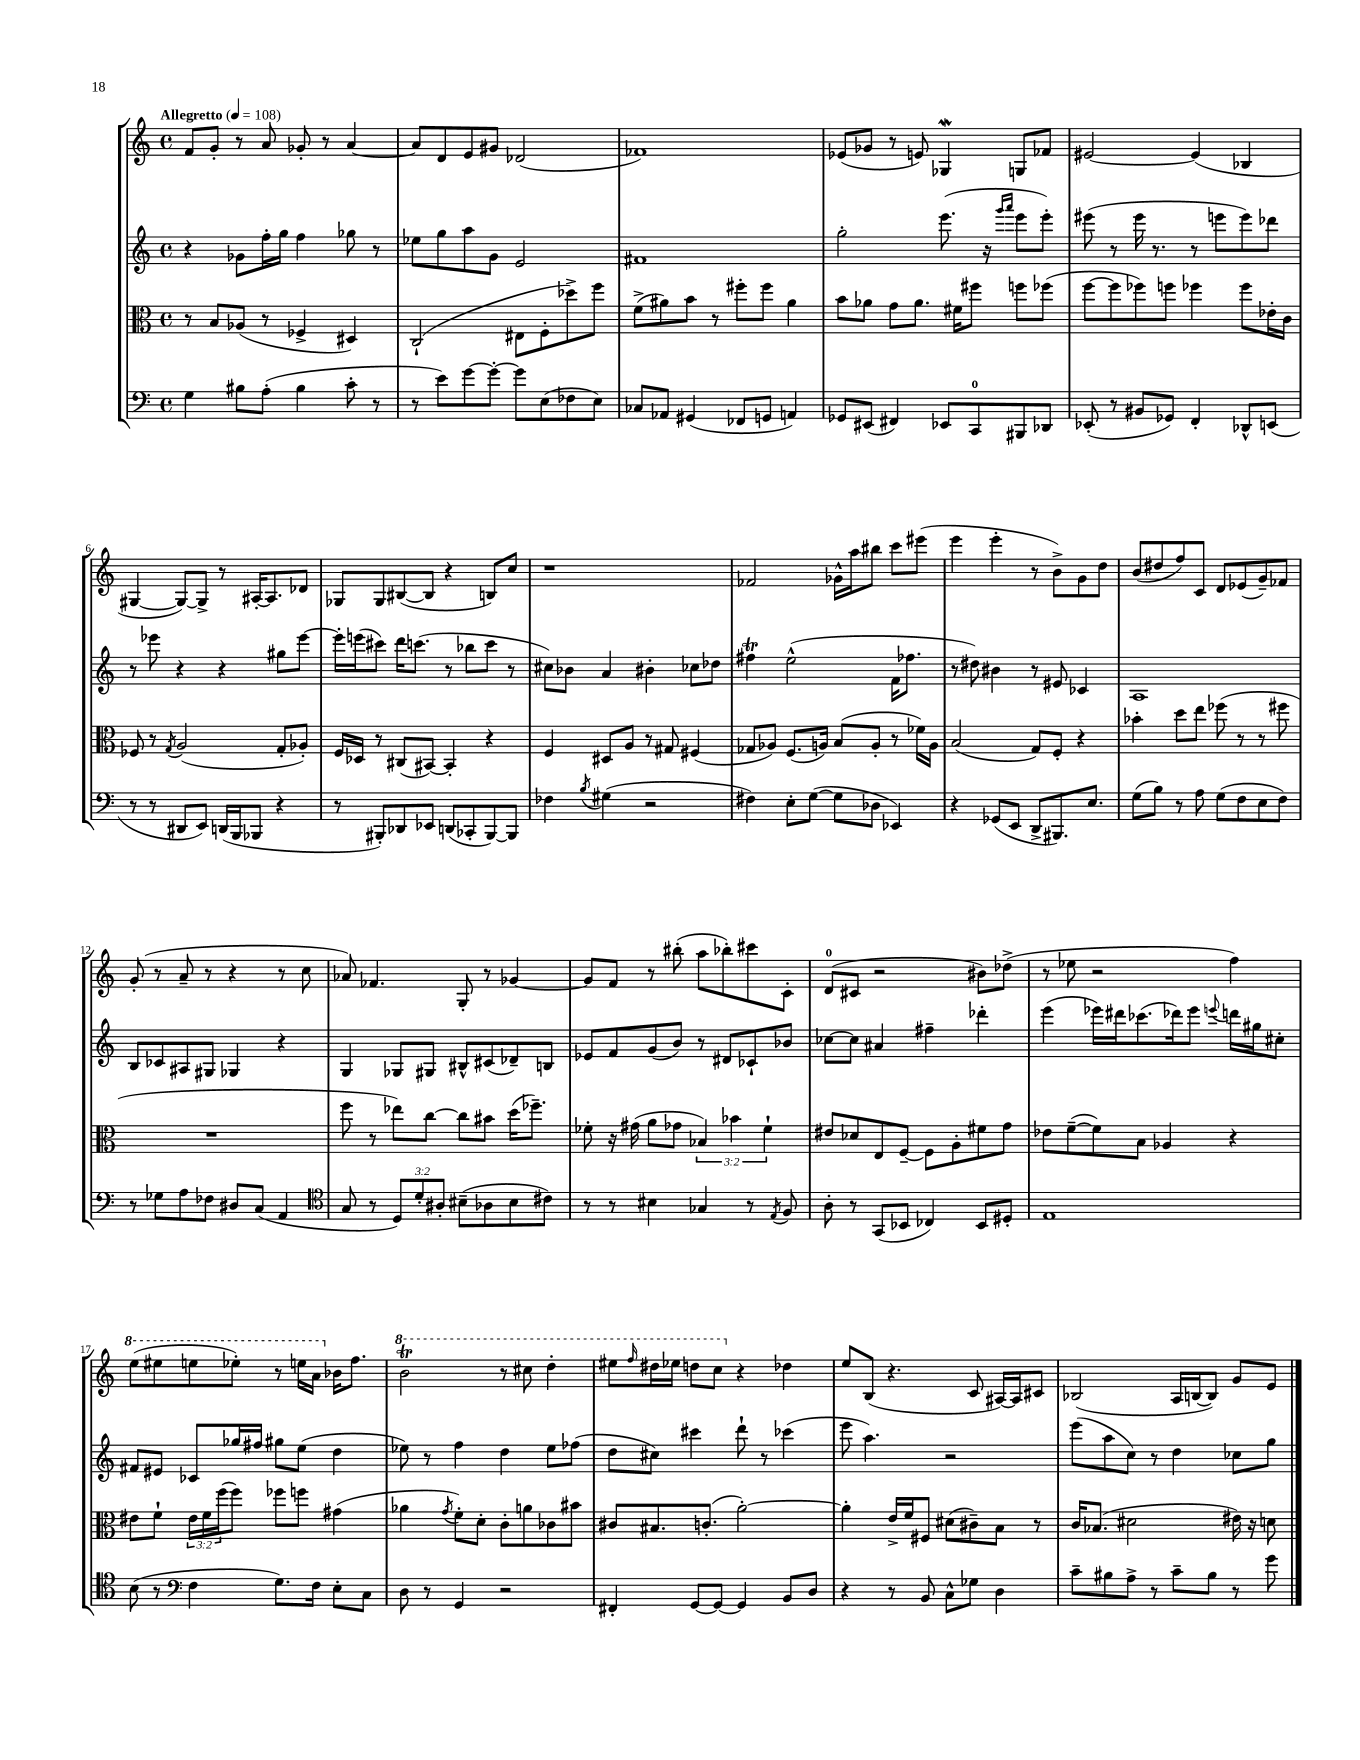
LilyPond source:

<<
\new StaffGroup <<
\new Staff = "s0" {
    \clef treble \key c \major \defaultTimeSignature \time 4/4 \tempo "Allegretto" 4 = 108
    f'8 g'8-. r8 a'8 ges'8-. r8 a'4~ |
    a'8 d'8 e'8 gis'8 des'2( |
    fes'1) |
    ees'8( ges'8 r8 e'8) ges4\mordent g8 fes'8 |
    eis'2~ eis'4( bes4 |
    gis4~ gis8~) gis8-> r8 ais16~-. ais8. des'8 |
    ges8 ges8 bis8~( bis8 r4 b8) c''8 |
    r1 |
    fes'2 ges'16-^ a''16 bis''8 c'''8 eis'''8( |
    e'''4 e'''4-. r8 b'8->) g'8 d''8 |
    b'8( dis''8 f''8) c'8 d'8 ees'8( g'8--) fes'8 |
    g'8-.( r8 a'8-- r8 r4 r8 c''8 |
    aes'8) fes'4. g8-. r8 ges'4~ |
    ges'8 f'8 r8 bis''8-.( a''8 bes''8-.) cis'''8 c'8-. |
    d'8-0( cis'8 r2 bis'8) des''8->( |
    r8 ees''8 r2 f''4) |
    \ottava #1 e'''8( eis'''8 e'''8 ees'''8-.) r8 e'''16 a''16 \ottava #0 bes'16 f''8. |
    \ottava #1 b''2\trill r8 cis'''8 d'''4-. |
    eis'''8 \grace { f'''16 } dis'''16 ees'''16 d'''8 c'''8 \ottava #0 r4 des''4 |
    e''8 b8( r4. c'8 ais16~) ais16 cis'8 |
    bes2( a16 b16~ b8) g'8 e'8 \bar "|." |
}
\new Staff = "s1" {
    \clef treble \key c \major \defaultTimeSignature \time 4/4
    r4 ges'8 f''16-. g''16 f''4 ges''8 r8 |
    ees''8 g''8 a''8 g'8 e'2 |
    fis'1 |
    g''2-. e'''8.( r16 \grace { g'''16 a'''16 } e'''8 e'''8-.) |
    eis'''8( r8 eis'''16 r8. r8 e'''8 e'''8) des'''8 |
    r8 ees'''8 r4 r4 gis''8 ees'''8~ |
    ees'''16-. e'''16( cis'''8) d'''16 c'''8.( r8 bes''8 c'''8 r8 |
    cis''8) bes'8 a'4 bis'4-. ces''8 des''8 |
    fis''4\trill e''2-^( f'16 fes''8. |
    r8 dis''8) bis'4 r8 eis'8 ces'4 |
    a1 |
    b8 ces'8 ais8 gis8 ges4 r4 |
    g4 ges8 gis8 bis8-^ cis'8( des'8--) b8 |
    ees'8 f'8 g'8( b'8) r8 dis'8 ces'8-! bes'8 |
    ces''8~ ces''8 ais'4 fis''4-- des'''4-. |
    e'''4( ees'''16) dis'''16 ces'''8.( des'''16) ees'''8 \appoggiatura { e'''8 } d'''16 gis''16 cis''8-. |
    fis'8 eis'8 ces'8 ges''16 fis''16 gis''8 e''8( d''4 |
    ees''8) r8 f''4 d''4 ees''8 fes''8( |
    d''8 cis''8) cis'''4 d'''8-! r8 ces'''4( |
    e'''8 a''4.) r2 |
    e'''8( a''8 c''8) r8 d''4 ces''8 g''8 \bar "|." |
}
\new Staff = "s2" {
    \clef alto \key c \major \defaultTimeSignature \time 4/4 \override Staff.TupletNumber.text = #tuplet-number::calc-fraction-text
    r8 b8 aes8( r8 fes4-> dis4) |
    c2-!( eis8 f8-. des''8->) f''8 |
    f'8->( ais'8) b'8 r8 fis''8-. fis''8 ais'4 |
    b'8 aes'8 g'8 aes'8. fis'16 fis''8 f''8 fes''8( |
    f''8~ f''8 fes''8) f''8 fes''4 fes''8 ees'16-. c'16 |
    fes8 r8 \acciaccatura { g8 } a2( g8-. aes8-.) |
    f16 des16 r8 cis8( bis,8~) bis,4-. r4 |
    f4 dis8 a8 r8 gis8 fis4( |
    ges8 aes8) f8.( a16) b8( a8-. r8 fes'16) a16 |
    b2( g8) f8-. r4 |
    bes'4-. d''8 e''8 fes''8( r8 r8 fis''8 |
    R1 |
    f''8 r8 ees''8) c''8~ c''8 bis'8 d''16( fes''8.--) |
    fes'8-. r16 gis'16( a'8 ges'8 \tuplet 3/2 { bes4) bes'4 fes'4-! } |
    eis'8 des'8 e8 f8~-- f8 a8-. fis'8 g'8 |
    ees'8 f'8~--( f'8) b8 aes4 r4 |
    eis'8 f'8-! \tuplet 3/2 { eis'16 f'16 f''16( } f''8) fes''8 f''8 gis'4( |
    aes'4 \acciaccatura { g'8 } f'8-.) d'8-. c'8-. a'8 ces'8 bis'8 |
    cis'8 bis8. c'8.-.( a'2~-.) |
    a'4-. e'16-> f'16 fis8 dis'8( cis'8--) b8 r8 |
    c'16 bes8.( dis'2 eis'16) r16 d'8 \bar "|." |
}
\new Staff = "s3" {
    \clef bass \key c \major \defaultTimeSignature \time 4/4 \override Staff.TupletNumber.text = #tuplet-number::calc-fraction-text
    g4 bis8 a8-.( bis4 c'8-. r8 |
    r8 e'8) g'8~ g'8~-. g'8 e8( fes8 e8) |
    ces8 aes,8 gis,4( fes,8 g,8 a,4) |
    ges,8 eis,8( fis,4) ees,8 c,8-0 bis,,8 des,8 |
    ees,8-.( r8 bis,8 ges,8) f,4-. des,8-^ e,8( |
    r8 r8 dis,8 e,8) d,16( b,,16 bes,,8 r4 |
    r8 bis,,8-.) des,8 ees,8 d,8( ces,8-. bis,,8~) bis,,8 |
    fes4 \acciaccatura { b8 } gis4( r2 |
    fis4) e8-. g8~( g8 des8 ees,4) |
    r4 ges,8( e,8 d,8-> bis,,8.) e8. |
    g8( b8) r8 a8 g8( f8 e8 f8) |
    r8 ges8 a8 fes8 dis8 c8( a,4 |
    \clef tenor g8 r8 \tuplet 3/2 { d8) d'8-. ais8-. } bis8--( aes8 bis8 cis'8) |
    r8 r8 bis4 ges4 r8 \acciaccatura { e8 } f8 |
    a8-. r8 g,8( bes,8 ces4) bes,8 dis8-. |
    e1 |
    b8( r8 \clef bass f4 g8.) f16 e8-. c8 |
    d8 r8 g,4 r2 |
    fis,4-. g,8~ g,8~ g,4 b,8 d8 |
    r4 r8 b,8 c8-^ ges8 d4 |
    c'8-- bis8 a8-> r8 c'8-- bis8 r8 g'8 \bar "|." |
}
>>
>>
